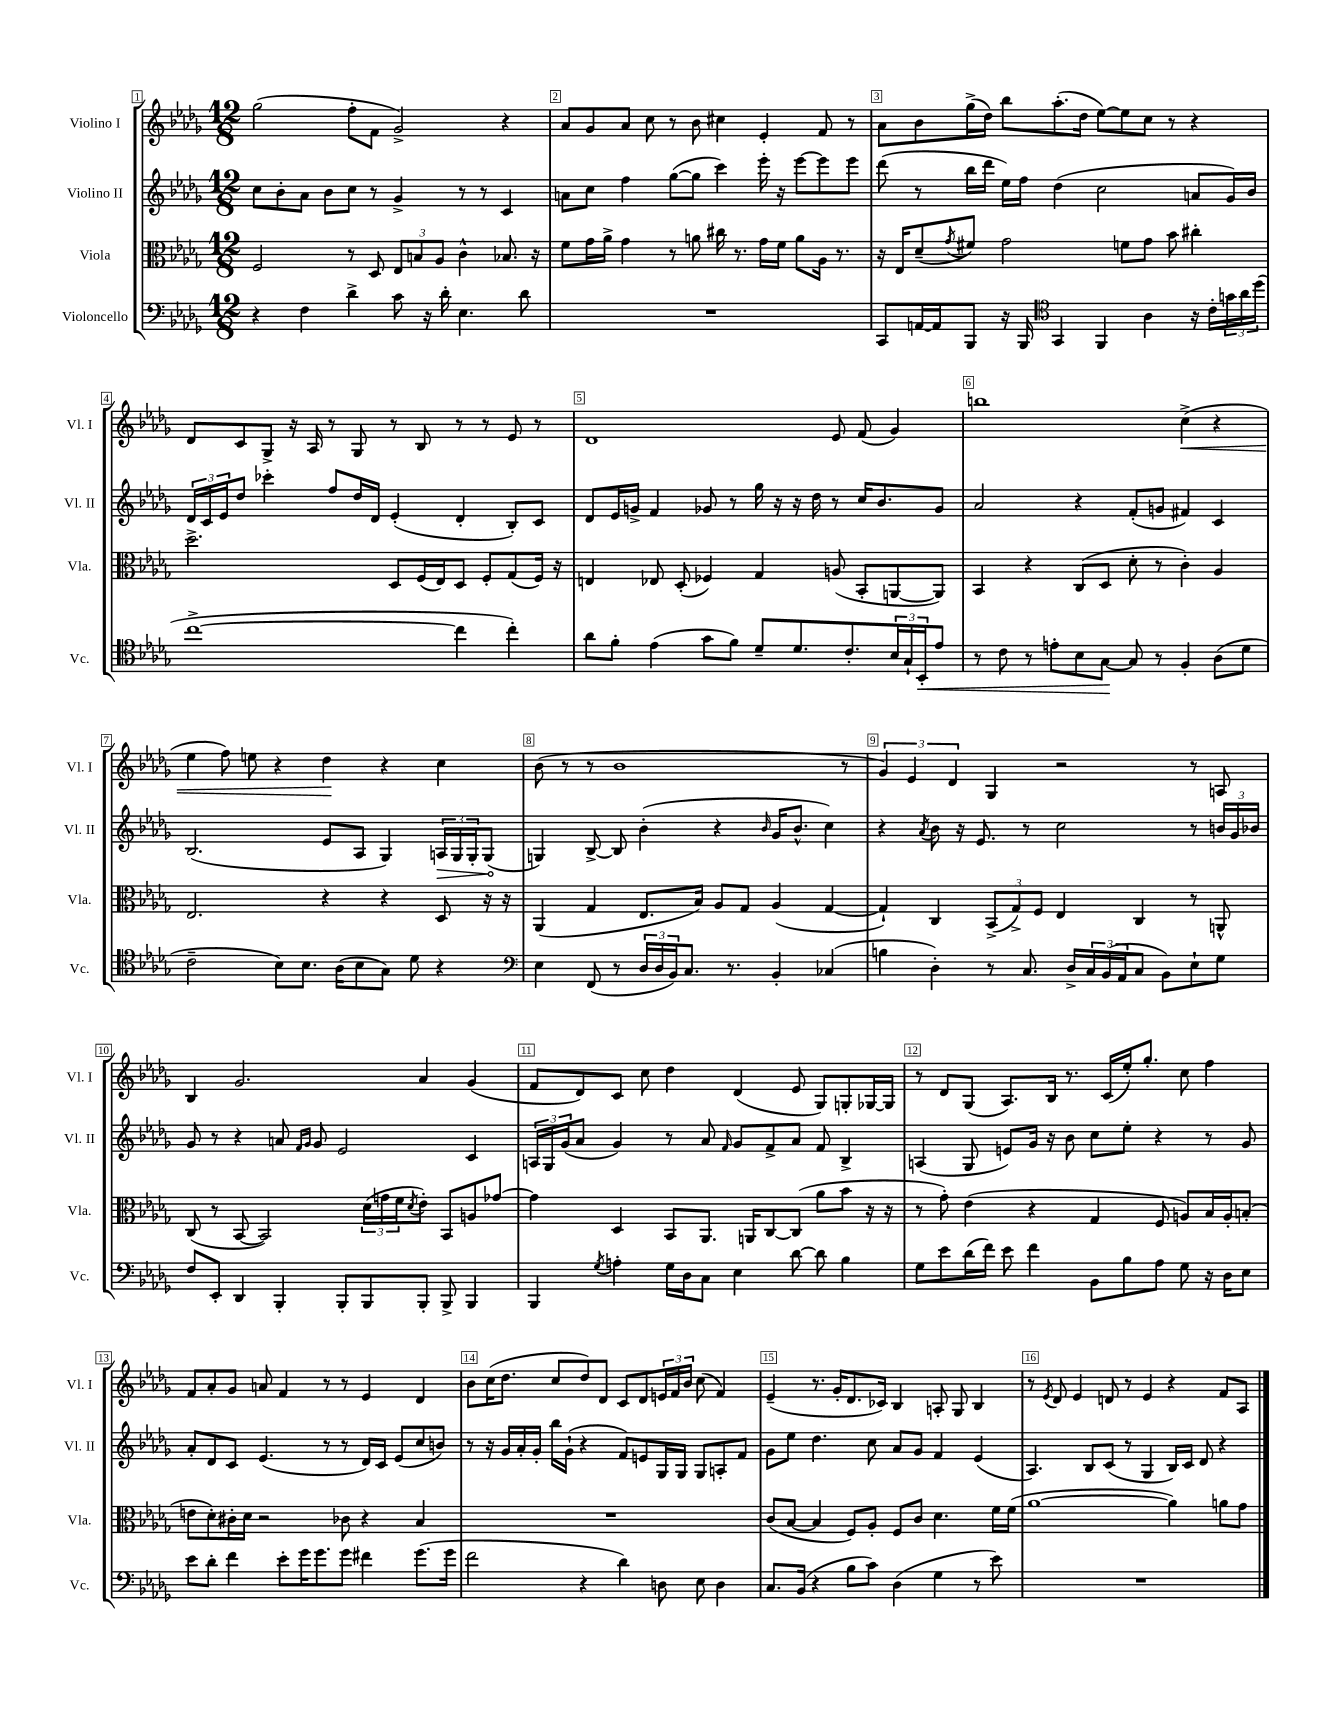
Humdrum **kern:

**kern	**dynam	**kern	**kern	**dynam	**kern	**dynam
*part4	*part4	*part3	*part2	*part2	*part1	*part1
*staff4	*staff4	*staff3	*staff2	*staff2	*staff1	*staff1
*I"Violoncello	*	*I"Viola	*I"Violino II	*	*I"Violino I	*
*I'Vc.	*	*I'Vla.	*I'Vl. II	*	*I'Vl. I	*
*clefF4	*	*clefC3	*clefG2	*	*clefG2	*
*k[b-e-a-d-g-]	*	*k[b-e-a-d-g-]	*k[b-e-a-d-g-]	*	*k[b-e-a-d-g-]	*
*M12/8	*	*M12/8	*M12/8	*	*M12/8	*
=1	=1	=1	=1	=1	=1	=1
4r	.	2F/	8cc\L	.	(2gg-\	.
.	.	.	8b-'\	.	.	.
4F\	.	.	8a-\J	.	.	.
.	.	.	8b-\L	.	.	.
4d-^\	.	8r	8cc\J	.	8ff'\L	.
.	.	8D-/	8r	.	8f\J	.
8c\	.	12E-/L	4g-^/	.	2g-^/)	.
.	.	12Bn/	.	.	.	.
16r	.	.	.	.	.	.
.	.	12A-/J	.	.	.	.
16d-'\	.	.	.	.	.	.
4.E-\	.	4c^^\	8r	.	.	.
.	.	.	8r	.	.	.
.	.	8.B-X/	4c/	.	4r	.
8d-\	.	.	.	.	.	.
.	.	16r	.	.	.	.
=2	=2	=2	=2	=2	=2	=2
1.r	.	8f\L	8an\L	.	8a-/L	.
.	.	16g-\L	8cc\J	.	8g-/	.
.	.	16a-^\JJ	.	.	.	.
.	.	4g-\	4ff\	.	8a-/J	.
.	.	.	.	.	8cc\	.
.	.	8r	([8gg-\L	.	8r	.
.	.	8an\	8gg-\J]	.	8b-\	.
.	.	16cc#X\	4ccc\)	.	4cc#X\	.
.	.	8.r	.	.	.	.
.	.	16g-\LL	16eee-'\	.	4e-'/	.
.	.	16f\JJ	16r	.	.	.
.	.	8a\L	[8eee-\L	.	.	.
.	.	16A-\Jk	8eee-\]	.	8f/	.
.	.	8.r	.	.	.	.
.	.	.	8eee-\J	.	8r	.
=3	=3	=3	=3	=3	=3	=3
8CC/L	.	16r	(8ddd-\	.	8a-\L	.
.	.	16E-/KL	.	.	.	.
[16AAn/L	.	(8d-~/	8r	.	8b-\	.
16AA/J]	.	.	.	.	.	.
.	.	8qg-/	.	.	.	.
8BBB-/J	.	8f#X/J)	16bb-\LL	.	(16gg-^\L	.
.	.	.	16ddd-\JJ	.	16dd-\JJ)	.
16r	.	2g-\	16ee-\LL)	.	8bb-\L	.
16BBB-/	.	.	16ff\JJ	.	.	.
*clefC4	*	*	*	*	*	*
4GG-/	.	.	(4dd-\	.	(8.aa-'\	.
.	.	.	.	.	16dd-\Jk	.
4FF/	.	.	2cc\	.	[8ee-\L)	.
.	.	8fn\L	.	.	8ee-\]	.
4A-\	.	8g-\J	.	.	8cc\J	.
.	.	8b-\	.	.	8r	.
16r	.	4cc#X'\	8an/L	.	4r	.
16c'\LL	.	.	.	.	.	.
24gn\	.	.	16g-/L)	.	.	.
24a-\	.	.	.	.	.	.
.	.	.	16b-/JJ	.	.	.
(24dd-\JJ	.	.	.	.	.	.
!!LO:LB:g=z
=4	=4	=4	=4	=4	=4	=4
[1cc^	.	2.dd-^\	24d-/LL	.	8d-/L	.
.	.	.	24c/	.	.	.
.	.	.	24e-/J	.	.	.
.	.	.	8dd-/J	.	8c/	.
.	.	.	4ccc-X'\	.	8G-^/J	.
.	.	.	.	.	16r	.
.	.	.	.	.	16A-/	.
.	.	.	8ff/L	.	8r	.
.	.	.	16dd-/L	.	8G-/	.
.	.	.	16d-/JJ	.	.	.
.	.	8D-/L	(4e-'/	.	8r	.
.	.	(16F/L	.	.	8B-/	.
.	.	16E-/J)	.	.	.	.
4cc\]	.	8D-/J	4d-'/	.	8r	.
.	.	8F'/L	.	.	8r	.
4cc'\)	.	(8G-/	8B-'/L)	.	8e-/	.
.	.	16F/Jk)	8c/J	.	8r	.
.	.	16r	.	.	.	.
=5	=5	=5	=5	=5	=5	=5
8a-\L	.	4En/	8d-/L	.	1d-	.
8f'\J	.	.	16e-/L	.	.	.
.	.	.	16gn^/JJ	.	.	.
(4e-\	.	8E-X/	4f/	.	.	.
.	.	(8D-'/	.	.	.	.
8g-\L	.	4F-X/)	8g-X/	.	.	.
8f\J)	.	.	8r	.	.	.
8d-~/L	.	4G-/	16gg-\	.	.	.
.	.	.	16r	.	.	.
8.d-/	.	.	16r	.	.	.
.	.	.	16dd-\	.	.	.
.	.	(8An/	8r	.	8e-/	.
8.c'/	.	.	.	.	.	.
.	.	8BB-'/L	16cc/KL	.	(8f/	.
.	.	.	8.b-/	.	.	.
24B-/L	.	[8AAn/	.	.	4g-/)	.
24G-`/	.	.	.	.	.	.
!	!LO:HP:b	!	!	!	!	!
24BB-'/J	<	.	.	.	.	.
8e-/J	.	8AA/J])	8g-/J	.	.	.
=6	=6	=6	=6	=6	=6	=6
8r	.	4BB-/	2a-/	.	1bbn	.
8c\	.	.	.	.	.	.
8r	.	4r	.	.	.	.
8en'\L	.	.	.	.	.	.
8B-\	.	(8C/L	4r	.	.	.
[8G-\J	.	8D-/J	.	.	.	.
8G-/]	[	8d-'\	(8f'/L	.	.	.
8r	.	8r	8gn/J	.	.	.
!	!	!	!	!	!	!LO:HP:b
4F'/	.	4c'\)	4f#X/)	.	(4cc^\	<
(8A-\L	.	4A-/	4c/	.	4r	.
8d-\J	.	.	.	.	.	.
!!LO:LB:g=z
=7	=7	=7	=7	=7	=7	=7
2c~\	.	2.E-/	(2.B-/	.	4ee-\	.
.	.	.	.	.	8ff\)	.
.	.	.	.	.	8een\	.
8B-\L)	.	.	.	.	4r	.
8.B-\J	.	.	.	.	.	.
.	.	4r	8e-/L	.	4dd-\	.
(16A-\KL	.	.	.	.	.	.
8B-\	.	.	8A-/J	.	.	.
8G-\J)	.	4r	4G-/)	.	4r	[
8d-\	.	.	.	.	.	.
!	!	!	!	!LO:HP:b	!	!
4r	.	8D-/	24An/LL	>	4cc\	.
.	.	.	24G-/	.	.	.
.	.	.	24G-'/J	.	.	.
.	.	16r	(8G-/J	.	.	.
.	.	16r	.	.	.	.
.	.	.	.	]	.	.
=8	=8	=8	=8	=8	=8	=8
*clefF4	*	*	*	*	*	*
4E-\	.	(4AA-/	4Gn/)	.	(8b-\	.
.	.	.	.	.	8r	.
(8FF/	.	4G-/	[8B-^/	.	8r	.
8r	.	.	8B-/]	.	1b-	.
24D-/LL	.	8.E-/L	(4b-'\	.	.	.
24D-/	.	.	.	.	.	.
24BB-/J)	.	.	.	.	.	.
8.C/J	.	.	.	.	.	.
.	.	16B-/Jk)	.	.	.	.
.	.	8A-/L	4r	.	.	.
8.r	.	.	.	.	.	.
.	.	8G-/J	.	.	.	.
.	.	.	16qqb-/	.	.	.
4BB-'/	.	(4A-/	16g-/KL	.	.	.
.	.	.	8.b-^^/J	.	.	.
(4C-X/	.	[4G-/	4cc\)	.	.	.
.	.	.	.	.	8r	.
=9	=9	=9	=9	=9	=9	=9
4Bn\	.	4G-`/])	4r	.	6g-/)	.
.	.	.	.	.	6e-/	.
.	.	.	8qa-/	.	.	.
4D-'\)	.	4C/	8b-\	.	.	.
.	.	.	.	.	6d-/	.
.	.	.	16r	.	.	.
.	.	.	8.e-/	.	.	.
8r	.	(12BB-^/L	.	.	4G-/	.
.	.	12G-^/)	.	.	.	.
8.C/	.	.	8r	.	.	.
.	.	12F/J	.	.	.	.
.	.	4E-/	2cc\	.	2r	.
16D-^/LL	.	.	.	.	.	.
24C/	.	.	.	.	.	.
(24BB-/	.	.	.	.	.	.
24AA-/J	.	.	.	.	.	.
8C/J	.	4C/	.	.	.	.
8BB-\L)	.	.	.	.	.	.
8E-`\	.	8r	8r	.	8r	.
8G-\J	.	8AAn^^/	24bn/LL	.	8An/	.
.	.	.	24g-/	.	.	.
.	.	.	24b-X/JJ	.	.	.
!!LO:LB:g=z
=10	=10	=10	=10	=10	=10	=10
8F/L	.	(8C/	8g-/	.	4B-/	.
8EE-'/J	.	8r	8r	.	.	.
4DD-/	.	[8BB-/	4r	.	2.g-/	.
.	.	2BB-/])	.	.	.	.
4BBB-'/	.	.	8an/	.	.	.
.	.	.	16qqf/LL	.	.	.
.	.	.	16qqg-/JJ	.	.	.
.	.	.	8g-/	.	.	.
8BBB-'/L	.	.	2e-/	.	.	.
8BBB-/	.	(24d-\LL	.	.	.	.
.	.	24gn\	.	.	.	.
.	.	24f\J	.	.	.	.
.	.	8qd-/	.	.	.	.
8BBB-'/J	.	8e-'\J)	.	.	4a-/	.
8BBB-^/	.	8BB-/L	.	.	.	.
4BBB-/	.	8An/	4c/	.	(4g-/	.
.	.	[8g-X/J	.	.	.	.
=11	=11	=11	=11	=11	=11	=11
4BBB-/	.	4g-\]	24An/LL	.	8f/L	.
.	.	.	24G-/	.	.	.
.	.	.	(24g-/J	.	.	.
.	.	.	8a-/J	.	8d-/)	.
8qG-/	.	.	.	.	.	.
4An'\	.	4D-/	4g-/)	.	8c/J	.
.	.	.	.	.	8cc\	.
16G-\LL	.	8BB-/L	8r	.	4dd-\	.
16D-\J	.	.	.	.	.	.
8C\J	.	8.AA-/J	8a-/	.	.	.
.	.	.	16qqf/	.	.	.
4E-\	.	.	8g-/L	.	(4d-/	.
.	.	16AAn/KL	.	.	.	.
.	.	[8C/	8f^/	.	.	.
[8d-\	.	(8C/J]	8a-/J	.	8e-/	.
8d-\]	.	8a-\L	8f/	.	8G-/L)	.
4B-\	.	8b-\J	4B-^/	.	8Gn'/	.
.	.	16r	.	.	[16G-X/L	.
.	.	16r	.	.	16G-/JJ]	.
=12	=12	=12	=12	=12	=12	=12
8G-\L	.	8r	(4An/	.	8r	.
8e-\	.	8g-'\)	.	.	8d-/L	.
(16d-\L	.	(4e-\	8G-/	.	(8G-/J	.
16f\JJ)	.	.	.	.	.	.
8e-\	.	.	8en/L)	.	8.A-/L)	.
4f\	.	4r	16g-/Jk	.	.	.
.	.	.	16r	.	16B-/Jk	.
.	.	.	8b-\	.	8.r	.
8BB-\L	.	4G-/	8cc\L	.	.	.
.	.	.	.	.	(16c/LL	.
8B-\	.	.	8ee-'\J	.	16ee-'/J)	.
.	.	.	.	.	8.gg-'/J	.
8A-\J	.	8F/	4r	.	.	.
8G-\	.	8An/L)	.	.	8cc\	.
16r	.	16B-/L	8r	.	4ff\	.
16D-\KL	.	16A'/J	.	.	.	.
8E-\J	.	(8Bn'/J	8g-/	.	.	.
!!LO:LB:g=z
=13	=13	=13	=13	=13	=13	=13
8e-\L	.	8en\L	8a-'/L	.	8f/L	.
8d-'\J	.	8d-'\)	8d-/	.	8a-'/	.
4f\	.	16c#X'\L	8c/J	.	8g-/J	.
.	.	16d-\JJ	.	.	.	.
.	.	2r	(4.e-/	.	8an/	.
8e-'\L	.	.	.	.	4f/	.
16g-\K	.	.	.	.	.	.
8.g-\	.	.	.	.	.	.
.	.	.	8r	.	8r	.
8g-\J	.	8c-X\	8r	.	8r	.
4f#X\	.	4r	16d-/LL)	.	4e-/	.
.	.	.	16c/JJ	.	.	.
.	.	.	(8e-/L	.	.	.
(8.g-\L	.	4B-/	8cc/	.	4d-/	.
.	.	.	8bn/J)	.	.	.
16g-\Jk	.	.	.	.	.	.
=14	=14	=14	=14	=14	=14	=14
2f\	.	1.r	8r	.	8b-\L	.
.	.	.	16r	.	(16cc\K	.
.	.	.	16g-/LL	.	8.dd-\J	.
.	.	.	16a-'/	.	.	.
.	.	.	16g-'/JJ	.	.	.
.	.	.	16bb-\LL	.	8cc/L	.
.	.	.	(16g-`\JJ	.	.	.
4r	.	.	4r	.	8dd-/)	.
.	.	.	.	.	8d-/J	.
4d-\)	.	.	8f/L)	.	8c/L	.
.	.	.	8en/	.	8d-/	.
8Dn\	.	.	16G-/L	.	24en/L	.
.	.	.	.	.	24f/	.
.	.	.	16G-/JJ	.	.	.
.	.	.	.	.	24b-/JJ	.
8E-\	.	.	8G-/L	.	(8cc\	.
4D\	.	.	8An'/	.	4f/)	.
.	.	.	8f/J	.	.	.
=15	=15	=15	=15	=15	=15	=15
8.C/L	.	(8c/L	8g-\L	.	(4e-~/	.
.	.	[8B-/J	8ee-\J	.	.	.
(16BB-/Jk	.	.	.	.	.	.
4r	.	4B-/]	4.dd-\	.	8.r	.
.	.	.	.	.	16g-'/KL	.
8B-\L	.	8F/L)	.	.	8.d-/	.
8c\J)	.	8A-'/J	8cc\	.	.	.
.	.	.	.	.	16c-X/Jk)	.
(4D-\	.	8F/L	8a-/L	.	4B-/	.
.	.	8c/J	8g-/J	.	.	.
4G-\	.	4.d-\	4f/	.	8An'/	.
.	.	.	.	.	8G-/	.
8r	.	.	(4e-/	.	4B-/	.
8e-\)	.	16f\LL	.	.	.	.
.	.	(16f\JJ	.	.	.	.
=16	=16	=16	=16	=16	=16	=16
1.r	.	[1a-	4.A-/)	.	8r	.
.	.	.	.	.	8qe-/	.
.	.	.	.	.	8d-/	.
.	.	.	.	.	4e-/	.
.	.	.	8B-/L	.	.	.
.	.	.	(8c/J	.	8dn/	.
.	.	.	8r	.	8r	.
.	.	.	4G-/	.	4e-/	.
.	.	4a-\])	16B-/LL)	.	4r	.
.	.	.	16c/JJ	.	.	.
.	.	.	8d-/	.	.	.
.	.	8an\L	4r	.	8f/L	.
.	.	8g-\J	.	.	8A-/J	.
==	==	==	==	==	==	==
*-	*-	*-	*-	*-	*-	*-
